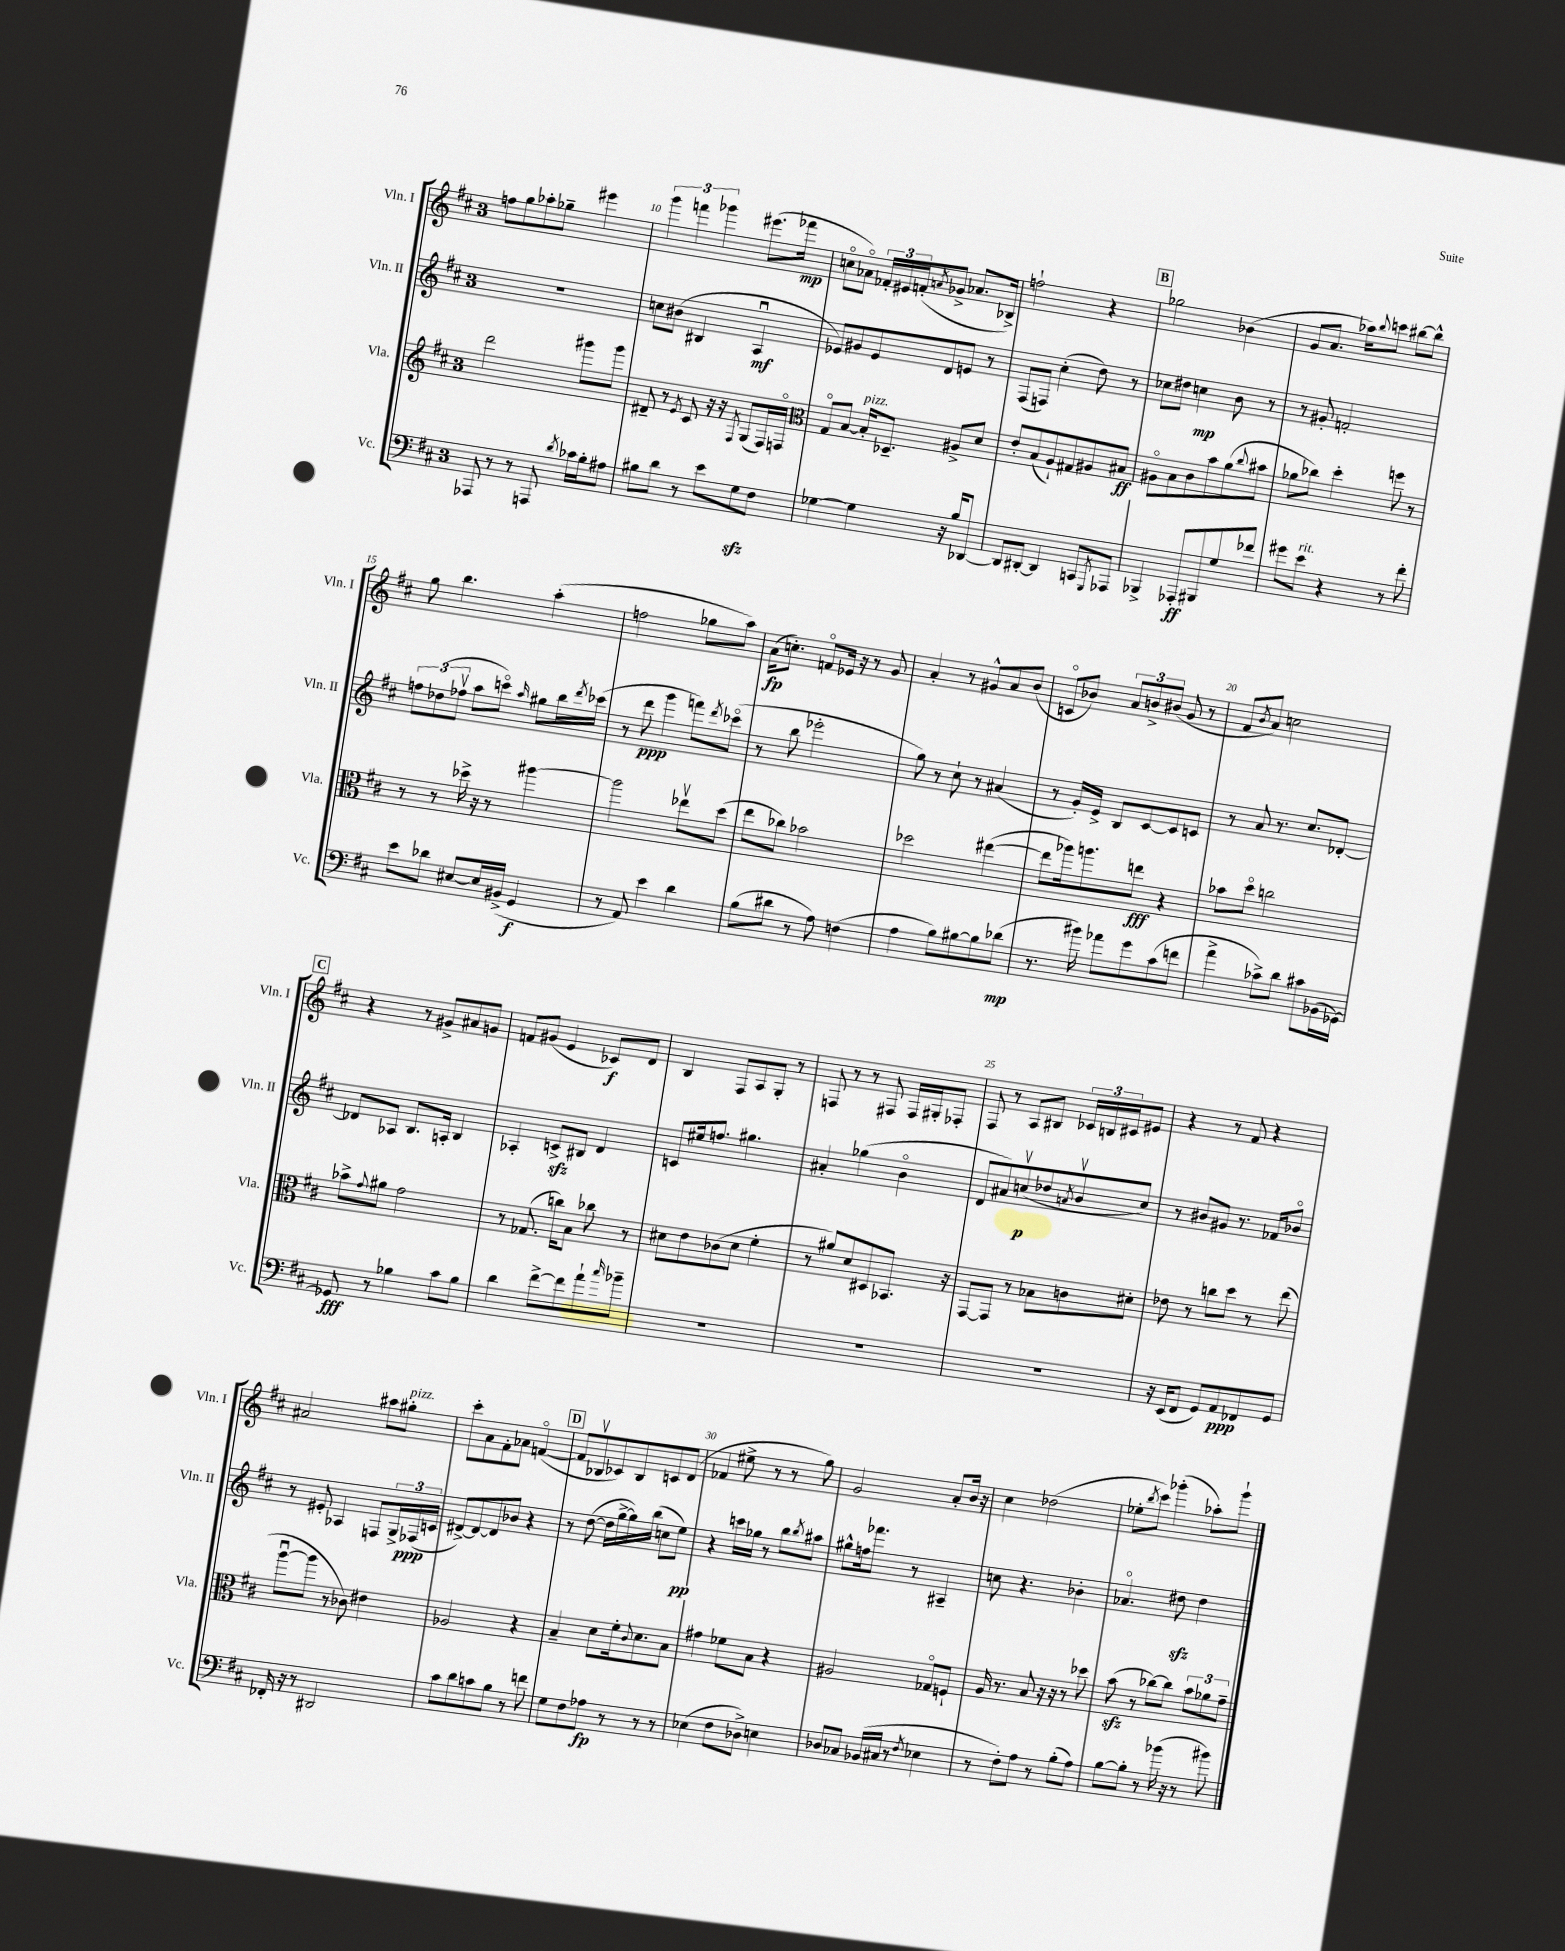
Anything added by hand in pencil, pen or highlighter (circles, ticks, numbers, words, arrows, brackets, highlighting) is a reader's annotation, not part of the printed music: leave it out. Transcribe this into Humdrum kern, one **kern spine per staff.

**kern	**kern	**kern	**kern
*staff4	*staff3	*staff2	*staff1
*clefF4	*clefG2	*clefG2	*clefG2
*k[f#c#]	*k[f#c#]	*k[f#c#]	*k[f#c#]
*M3/4	*M3/4	*M3/4	*M3/4
8AAA-	2ddd	2.r	8ff
8r	.	.	8gg
8r	.	.	8aa-'
8AAA	.	.	8gg-~
8qd	.	.	.
16c-	8ggg#	.	4eee#
16B'	.	.	.
8A#	8ggg#	.	.
=	=	=	=
8B#	8d#~	8cc	6ggg
8d	8r	(8b#	.
.	.	.	6fff
.	8qe	.	.
8r	8c#	4B#	.
.	.	.	6ggg-
8e	16r	.	.
.	16r	.	.
.	8qF#	.	.
8G	(8G	4Au	(8.eee#
8F#	16F#)	.	.
.	16Fo	.	16fff-
=	=	=	=
*	*clefC3	*	*
[4G-	8Go	8e-)	8cco
.	[8B	8g#	8a-o)
4G-]	16B']	8e-	24f-'
.	.	.	24e#
.	8.D-~	.	.
.	.	.	(24f'
.	.	.	8qa
.	.	8d	8g-^
16r	8A#^	8e	8.a-
16B	.	.	.
[8DD-	8d	8r	.
.	.	.	16B-^)
=	=	=	=
8DD-]	8e'	(8F#	2ff`
[8DD#'	(8B	8F)	.
4DD#]	8A`)	(4cc#'	.
.	8G#	.	.
8CC	8A#	8dd)	4r
8qGGG	.	.	.
8AAA-	8B#	8r	.
=	=	=	=
4BBB-^	8A#o	8cc-	2gg-
.	8B	8dd#	.
8AAA-'	8c#	4cc	.
8BBB#	8b	.	.
8G	(8a	8b	(4b-
.	8qqcc#	.	.
8f-	8b#	8r	.
=	=	=	=
8g#	8a-	8r	8g
8e	8cc-)	8g#'	8.a
4r	4dd'	2f'	.
.	.	.	16aa-)
.	.	.	8qqbb
.	.	.	8ccc
8r	8ff	.	[8bb#
8f#'	8r	.	8bb#^^]
=	=	=	=
8e	8r	12ff	8gg
.	.	(12dd-	.
8d-	8r	.	4.bb
.	.	12ff-v	.
[8E#	16dd-^	8aa	.
.	16r	.	.
16E#]	8r	8ccco)	.
(16BB#^	.	.	.
.	.	16qqaa	.
4GG	[4aa#	8gg#	(4aa'
.	.	16bb	.
.	.	8qddd	.
.	.	(16ccc-	.
=	=	=	=
8r	2aa#]	8r	2ff
8AA)	.	8ddd	.
4e	.	4ggg	.
4d	8ee-v	8fff)	8gg-
.	.	8qddd	.
.	(8dd	(8ccc-o	8aa)
=	=	=	=
(8B	8ee	8r	(16a
.	.	.	8.cc')
8d#	8cc-)	8bb	.
8r	2b-	2eee-'	8fo
8A)	.	.	16e-
.	.	.	16r
(4F	.	.	8r
.	.	.	8g
=	=	=	=
4A	2dd-	8gg)	4a'
.	.	8r	.
8B)	.	8cc#`	8r
[8B#	.	8r	8g#^^
8B#]	([4ee#	(4a#	8a
(8d-	.	.	(8b
=	=	=	=
8.r	8ee#]	8r	8co
.	16aa-)	16g')	8b-)
16b#)	8.aa	16e^	.
8a-	.	8B	12a
.	.	.	12b^
8g	8ee	[8c#	.
.	.	.	(12b#
(8c#	4r	8c#]	8g
8f	.	8c	8r
=	=	=	=
4a^	8b-	8r	8f#
.	.	.	8qb
.	8ddo	8a	8a)
8c-^)	2cc	8.r	2cc
8d	.	.	.
.	.	8.cc#	.
8c#	.	.	.
(16BB-	.	[8d-'	.
[16GG-)	.	.	.
=	=	=	=
8GG-]	8b-^	8d-]	4r
.	8qqg	.	.
8r	8a#	8A-	.
4B-	2g	8.B	8r
.	.	.	8g#^
.	.	16A'	.
8c#	.	4B	8a#
8B-	.	.	8g
=	=	=	=
4d	8r	4A-'	8f
.	(8.G-	.	(8g#
[8f#^	.	8c^	4e
.	16cc)	.	.
8f#]	8B	8B#	.
8a`	8cc-	4d	8c-)
16qqcc#	.	.	.
8b-~	8r	.	8d
=	=	=	=
2.r	8d#	8c	4B
.	8e	16ee#	.
.	.	8.ff	.
.	(8c-	.	8F#
.	8d#	4.gg#	8A
.	4f#'	.	8G'
.	.	.	8r
=	=	=	=
2.r	8r	4a#'	8F
.	8a#)	.	8r
.	8d	(4gg-	8r
.	8D#	.	8F#
.	8.BB-	4bo	16F#
.	.	.	16G#'
.	.	.	8F-'
.	16r	.	.
=	=	=	=
2.r	[8GG	8d	8F#
.	8GG]	8a#)	8r
.	8r	(8ccv	8A
.	8B-	8dd-	8B#
.	.	8qa	.
.	8c	8bv	24c-
.	.	.	24B
.	.	.	24c#
.	8d#'	8cc)	8e#
=	=	=	=
16r	8e-	8r	4r
(16EE	.	.	.
8FF#	8r	8b#	.
8GG)	8cc	8g#	8r
8AA	8dd	8.r	8f#
8FF-	8r	.	4r
.	.	16f-	.
8GG	(8ee	8b-o	.
=	=	=	=
16FF-'	[8aau	8r	2a#
16r	.	.	.
8r	8aa]	8e#'	.
2DD#	8r	4A-	.
.	8c-)	.	.
.	4e#	8F	8aa#
.	.	24G^	8gg#'
.	.	(24F-	.
.	.	24c	.
=	=	=	=
8c#	2A-	[8d#^)	8ccc#'
8d	.	8d#_	8a
8c	.	8d#]	8f#'
8B	.	8b-	8a-
8r	4r	4r	([4fo
8f	.	.	.
=	=	=	=
8G	4B~	8r	8f]
8F#	.	([8dd	8B-v
8A-	8d	16dd]	8c-)
.	.	[16gg^	.
8r	16f#'	16gg])	8B-
.	8qqc#	.	.
.	8.d	(16bb	.
8r	.	8cc	8c
8r	8B	8ee)	(8d
=	=	=	=
(4E-	4g#	4r	4f-
8F#	8f-	16ccc	8ee#^
.	.	16gg-	.
8D-^)	8B	8r	8r
4E	4r	8bb	8r
.	.	8qbb	.
.	.	8aa#	8gg)
=	=	=	=
8D-	2A#	8gg#^^	2g
8C-	.	16ff	.
.	.	8.fff-	.
(16BB-	.	.	.
16C#	.	.	.
8r	.	8r	.
8qF#	.	.	.
4E-	8G-o	4A#~	8a'
.	8F`	.	16b
.	.	.	16r
=	=	=	=
8r	16A	8cc	4cc#
.	8.r	.	.
8F#')	.	4.r	.
8A	8B	.	(2dd-
8r	16r	.	.
.	16r	.	.
(8B'	8r	4b-'	.
8A)	8dd-	.	.
=	=	=	=
[8B	(8b	4.a-o	8ee-'
.	.	.	8qbb
8B']	8r	.	8ccc#)
8r	[8cc-)	.	(4ggg-'
(16b-	8cc-]	8dd#	.
16r	.	.	.
8r	12b	4dd#	8aa-')
.	12a-	.	.
8b#)	.	.	8ggg-`
.	12g~	.	.
==	==	==	==
*-	*-	*-	*-
